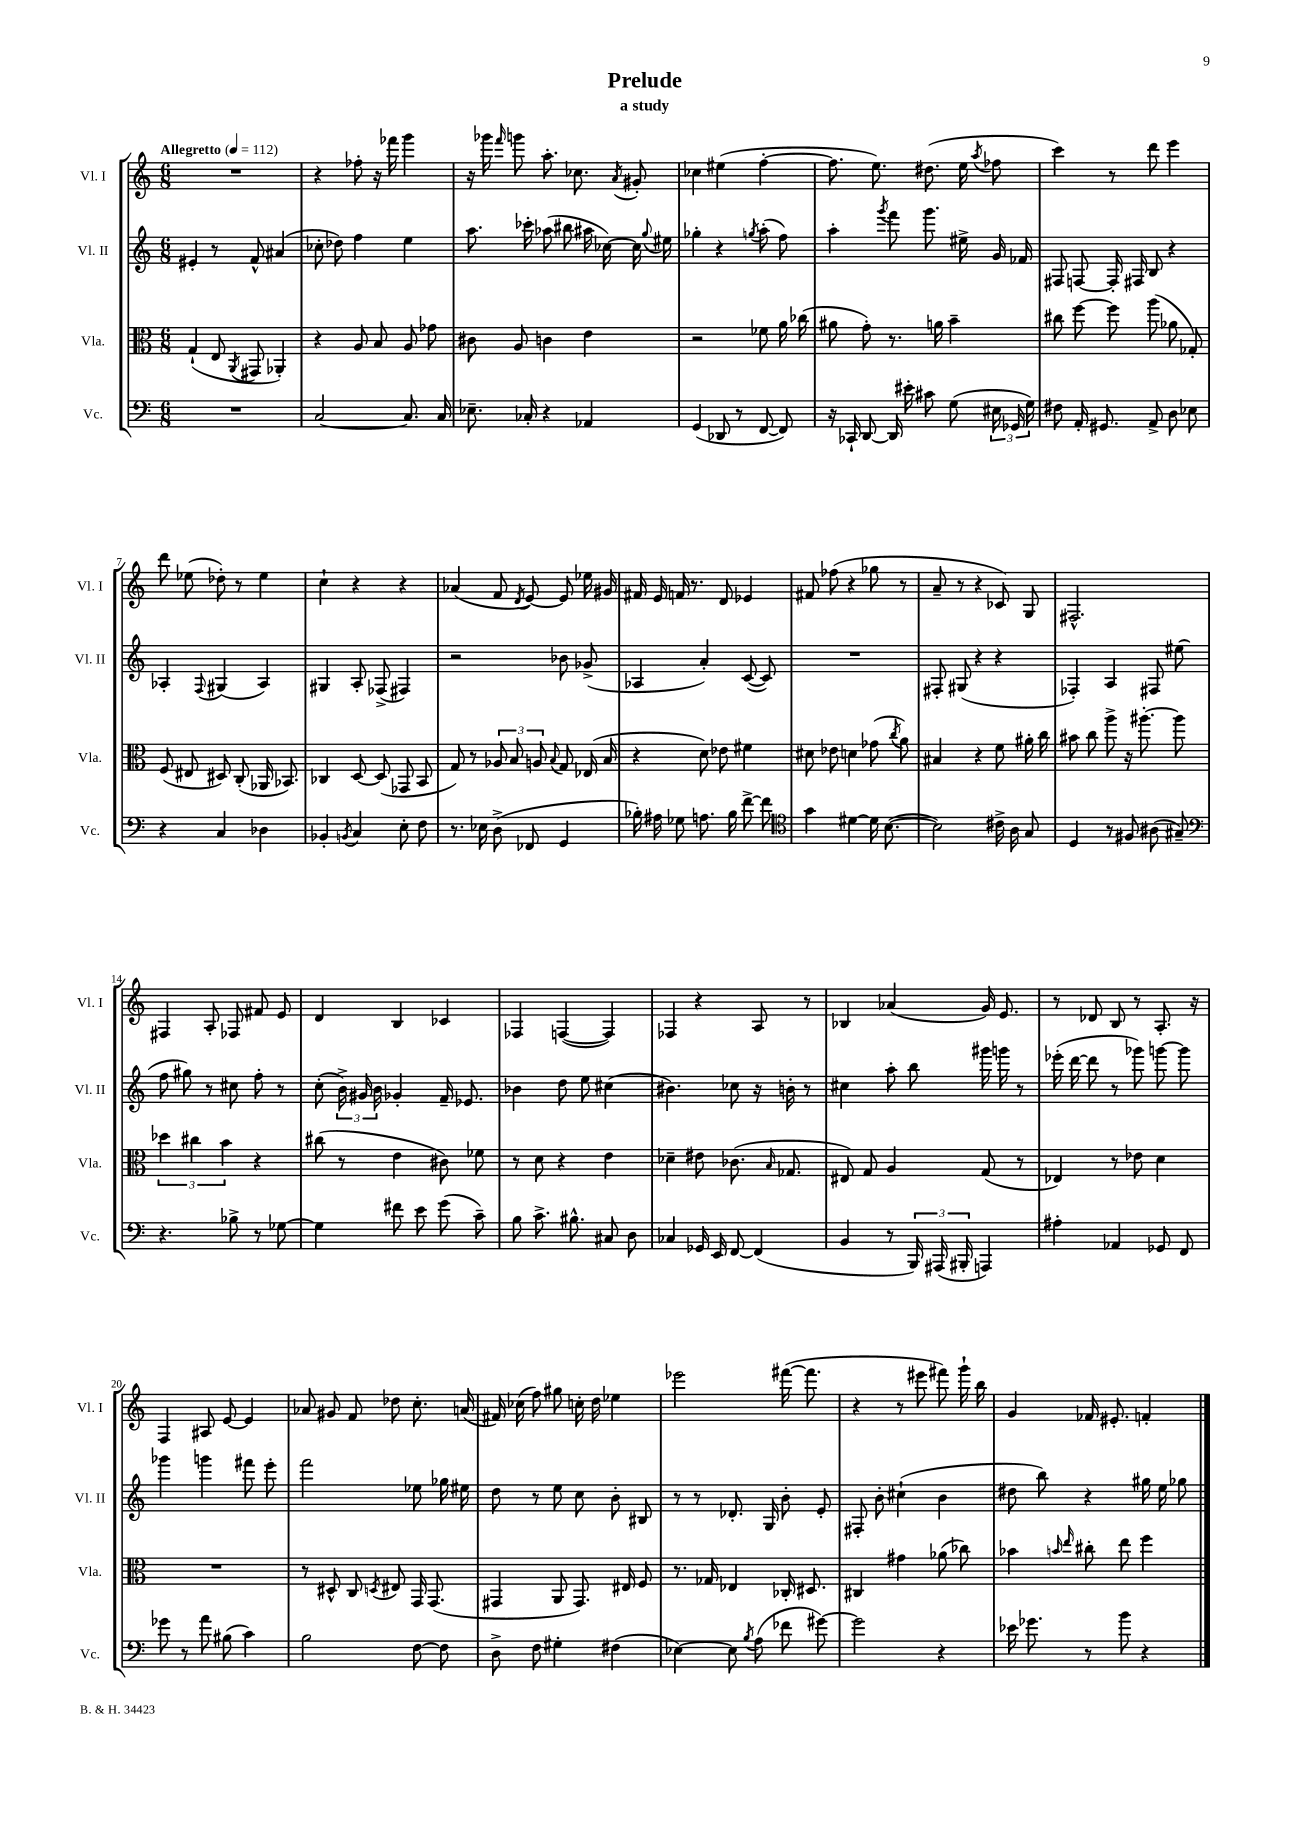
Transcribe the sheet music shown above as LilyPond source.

\header { title = "Prelude" subtitle = "a study" }
<<
\new StaffGroup <<
\new Staff = "s0" \with { instrumentName = "Vl. I" shortInstrumentName = "Vl. I" } {
    \clef treble \key c \major \numericTimeSignature \time 6/8 \tempo "Allegretto" 4 = 112
    \autoBeamOff R2. |
    r4 fes''8-. r16 fes'''16 g'''4 |
    r16 ges'''16 \grace { f'''16 } g'''8 a''8.-. ces''8. \acciaccatura { a'8 } gis'8-. |
    ces''4 eis''4( f''4~-. |
    f''8. e''8.) dis''8.( e''16 \acciaccatura { a''8 } fes''8 |
    c'''4) r8 d'''8 e'''4 |
    d'''8 ees''8( des''8-.) r8 ees''4 |
    c''4-! r4 r4 |
    aes'4( f'8 \acciaccatura { d'8 } e'8~) e'8 ees''16 gis'16 |
    fis'16 e'16 f'16 r8. d'8 ees'4 |
    fis'8 fes''8( r4 ges''8 r8 |
    a'8-- r8 r4 ces'8) g8 |
    fis2.-^ |
    fis4 a8-. fes8 fis'8 e'8 |
    d'4 b4 ces'4 |
    fes4 f4~( f4) |
    fes4 r4 a8 r8 |
    bes4 aes'4( g'16) e'8. |
    r8 des'8 b8 r8 a8.-. r16 |
    f4 ais8 e'8~ e'4 |
    aes'8 gis'8 f'8 des''8 c''8.-. a'16( |
    fis'16) ces''16( f''8) gis''8 c''16-. d''16 ees''4 |
    ees'''2 fis'''16~( fis'''8. |
    r4 r8 eis'''8 fis'''8) g'''16-! b''16 |
    g'4 fes'16 eis'8.-. f'4-. \bar "|." |
}
\new Staff = "s1" \with { instrumentName = "Vl. II" shortInstrumentName = "Vl. II" } {
    \clef treble \key c \major \numericTimeSignature \time 6/8
    \autoBeamOff eis'4-. r8 f'8-^ ais'4( |
    ces''8-. des''8) f''4 e''4 |
    a''8. ces'''16-. aes''8( bis''8 ais''16 ces''16~) ces''16 \appoggiatura { g''8 } eis''16 |
    ges''4-. r4 \acciaccatura { g''8 } a''8-.( f''8) |
    a''4-. \acciaccatura { g'''8 } f'''8 g'''8. eis''16-> g'16 fes'16 |
    fis8 f8~ f16-. fis16 b8 r4 |
    aes4-. \appoggiatura { f8 } gis4( aes4) |
    gis4 a8-. fes8->( fis4) |
    r2 bes'8 ges'8->( |
    aes4 a'4-.) c'8~( c'8) |
    R2. |
    fis8-. gis8( r4 r4 |
    fes4-.) a4 fis8 eis''8( |
    f''8 gis''8) r8 cis''8 f''8-. r8 |
    c''8-.( \tuplet 3/2 { b'16->) gis'16 b'16 } ges'4-. f'16-- ees'8. |
    bes'4 d''8 e''8 cis''4( |
    bis'4.) ces''8 r16 b'16-. r8 |
    cis''4 a''8-. b''8 gis'''16 g'''16 r8 |
    ees'''16-.( d'''16~ d'''8 r8 ges'''8) g'''8~ g'''8 |
    ges'''4 g'''4 fis'''8 e'''8-. |
    f'''2 ees''8 ges''16 eis''16 |
    d''8 r8 e''8 c''8 b'8-. bis8 |
    r8 r8 des'8.-. g16 b'8-. e'8-. |
    fis8-. b'8-. cis''4-!( b'4 |
    dis''8 b''8) r4 gis''16 e''16 ges''8 \bar "|." |
}
\new Staff = "s2" \with { instrumentName = "Vla." shortInstrumentName = "Vla." } {
    \clef alto \key c \major \numericTimeSignature \time 6/8
    \autoBeamOff g4-!( e8 \acciaccatura { a,8 } gis,8 aes,4-.) |
    r4 a8 b8 a8 ges'8 |
    cis'8 a8 c'4 e'4 |
    r2 fes'8 a'16 ces''16( |
    ais'8 g'8-.) r8. a'16 b'4-- |
    cis''8 f''8~ f''8 a''8( aes'8 ges8-.) |
    f8( eis8 dis8) c8-.( aes,16 bes,8.) |
    ces4 d8~ d8( ges,8 b,8 |
    g8) r8 \tuplet 3/2 { aes8 b8 a8 } \appoggiatura { b8 } g8 ees16( b16 |
    r4 d'8) ees'8 fis'4 |
    dis'8 ees'8 d'4 ges'8( \acciaccatura { c''8 } a'8) |
    bis4 r4 f'8 ais'16-. c''16 |
    bis'8 c''8 a''8-> r16 ais''8.~-. ais''8 |
    \tuplet 3/2 { des''4 cis''4 b'4 } r4 |
    cis''8( r8 e'4 cis'8) fes'8 |
    r8 d'8 r4 e'4 |
    des'4-- eis'8 ces'8.( \grace { b16 } ges8. |
    eis8) g8 a4 g8( r8 |
    ees4) r8 ees'8 d'4 |
    R2. |
    r8 dis8-^ c8 \acciaccatura { d8 } eis8 g,16 g,8.( |
    gis,4 a,8 gis,8.) eis16 f8 |
    r8. ges16 ees4 ces16-. dis8. |
    cis4 gis'4 aes'8( ces''8) |
    bes'4 \grace { b'16 e''16 } cis''8-. e''8 f''4 \bar "|." |
}
\new Staff = "s3" \with { instrumentName = "Vc." shortInstrumentName = "Vc." } {
    \clef bass \key c \major \numericTimeSignature \time 6/8
    \autoBeamOff R2. |
    c2~ c8. c16 |
    ees8.-- ces16-. r4 aes,4 |
    g,4( des,8 r8 f,8~ f,8) |
    r16 ces,16-! d,8~ d,16 eis'16-. cis'8 g8( \tuplet 3/2 { eis16 ges,16 g16) } |
    fis8 a,16-. gis,8. a,8-> d8 ees8 |
    r4 c4 des4 |
    bes,4-. \acciaccatura { b,8 } c4 e8-. f8 |
    r8. ees16 d8->( fes,8 g,4 |
    bes16-.) ais16 ges8 a8. bes16 f'8~-> f'8 |
    \clef tenor g'4 dis'4~ dis'16 b8.~( |
    b2) cis'16-> a16 g8 |
    d4 r8 fis8 ais8( gis8--) |
    \clef bass r4. bes8-> r8 ges8~ |
    ges4 fis'8 e'8 g'8( c'8--) |
    b8 c'8.-> bis8.-^ cis8 d8 |
    ces4 ges,16 e,16 f,8~ f,4( |
    b,4 r8 \tuplet 3/2 { b,,16) ais,,16( bis,,16-. } a,,4) |
    ais4-. aes,4 ges,8 f,8 |
    ges'8 r8 a'8 bis8( c'4) |
    b2 f8~ f8 |
    d8-> f8 gis4-. fis4( |
    ees4~) ees8 \acciaccatura { b8 } a8( fes'8 gis'8~) |
    gis'2 r4 |
    ees'16 ges'8. r8 b'8 r4 \bar "|." |
}
>>
>>
